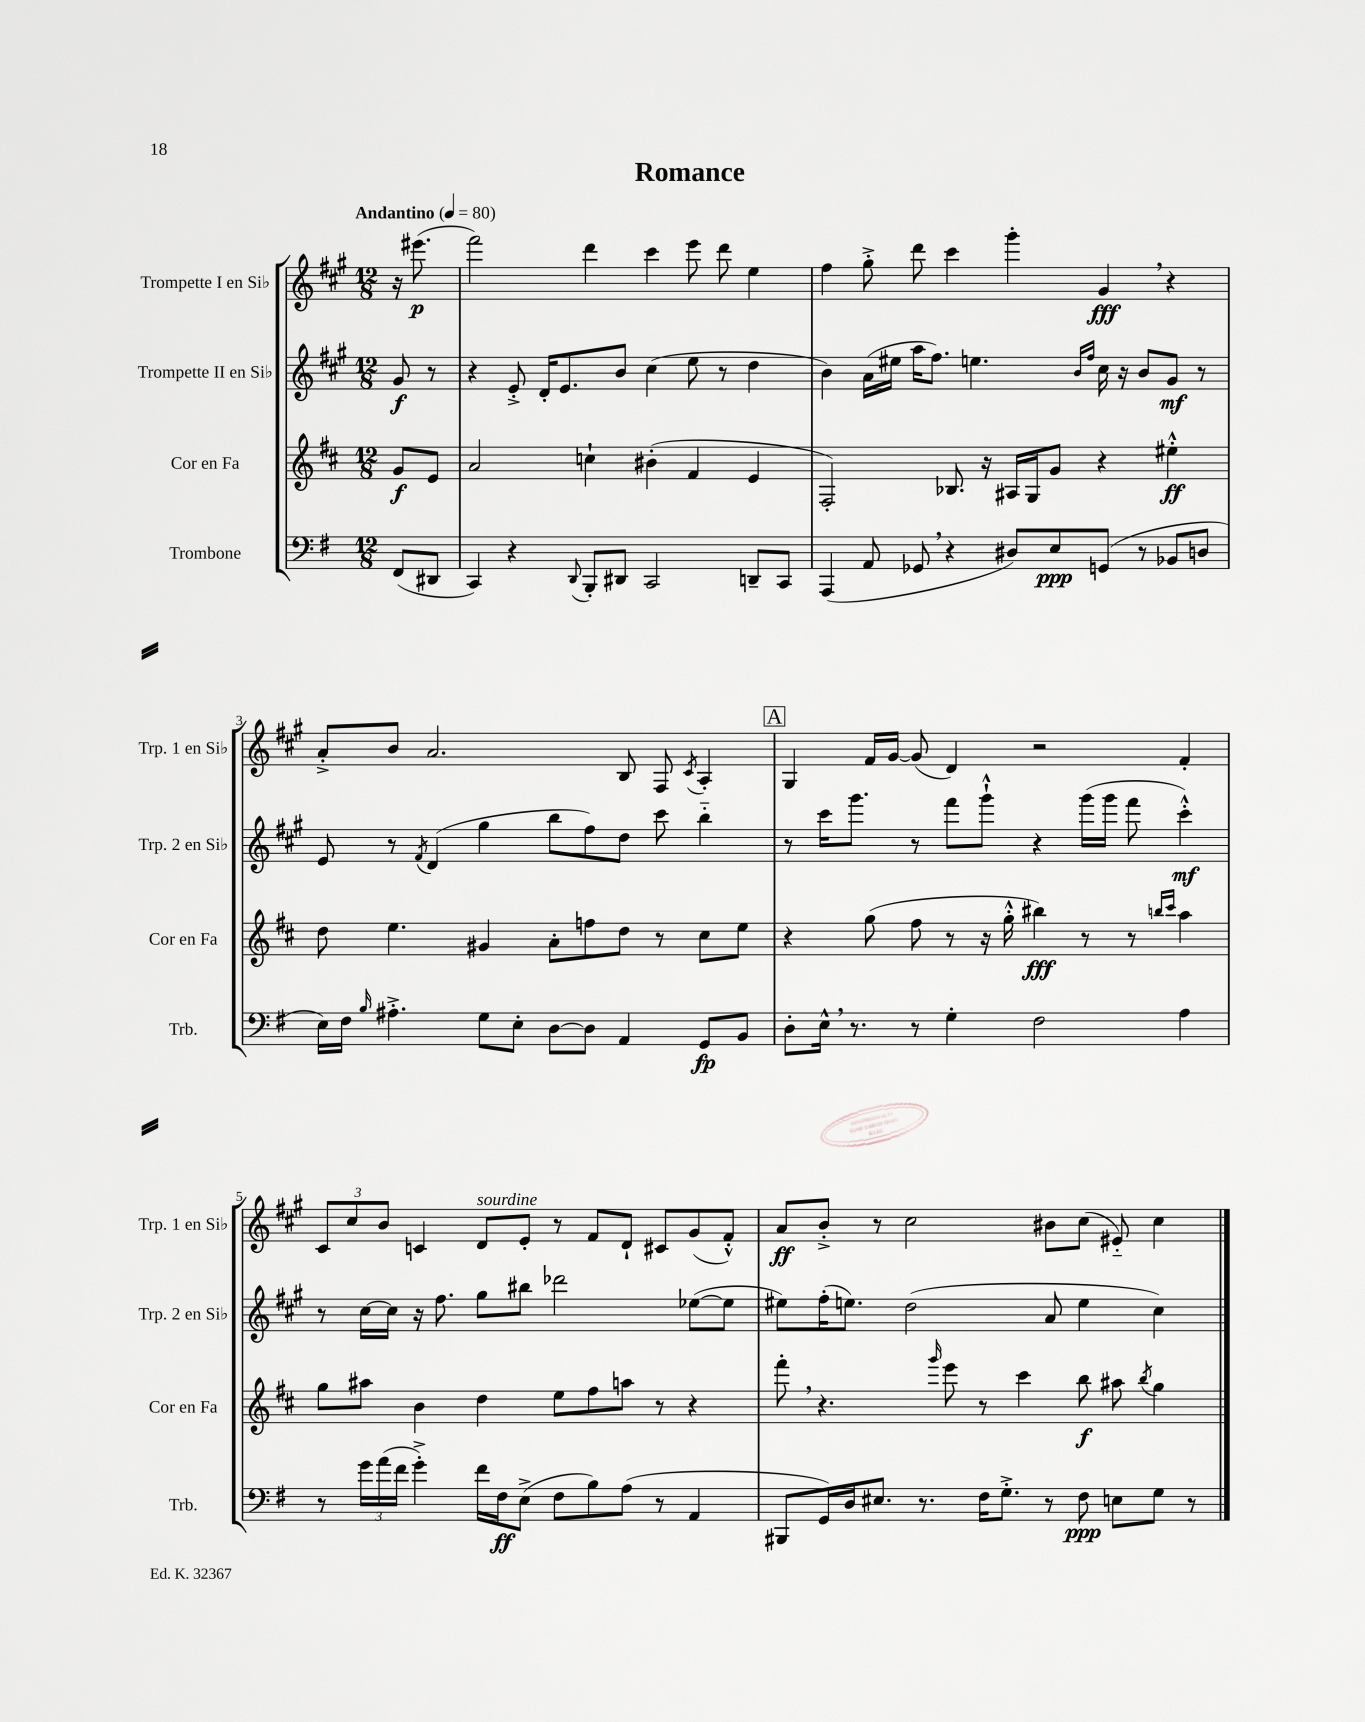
\header { title = "Romance" }
<<
\new StaffGroup <<
\new Staff = "s0" \with { instrumentName = "Trompette I en Sib" shortInstrumentName = "Trp. 1 en Sib" } {
    \clef treble \key a \major \numericTimeSignature \time 12/8 \partial 4 \tempo "Andantino" 4 = 80
    \autoBeamOff r16 eis'''8.\p( |
    fis'''2) d'''4 cis'''4 e'''8 d'''8 e''4 |
    fis''4 gis''8-.-> d'''8 cis'''4 gis'''4-. gis'4\fff \breathe r4 |
    a'8[-.-> b'8] a'2. b8 fis8 \acciaccatura { cis'8 } a4-. |
    \mark \markup { \box "A" } gis4 fis'16[ gis'16]~ gis'8( d'4) r2 fis'4-. |
    \tuplet 3/2 { cis'8[ cis''8 b'8] } c'4 d'8[^\markup { \italic "sourdine" } e'8]-. r8 fis'8[ d'8]-! cis'8[ gis'8( fis'8]-.-^) |
    a'8[\ff b'8]-.-> r8 cis''2 bis'8[ cis''8]( eis'8-_) cis''4 \bar "|." |
}
\new Staff = "s1" \with { instrumentName = "Trompette II en Sib" shortInstrumentName = "Trp. 2 en Sib" } {
    \clef treble \key a \major \numericTimeSignature \time 12/8 \partial 4
    \autoBeamOff gis'8\f r8 |
    r4 e'8-.-> d'16[-. e'8. b'8] cis''4( e''8 r8 d''4 |
    b'4) a'16[( eis''16] a''16[ fis''8.]) e''4. \grace { b'16[ fis''16] } cis''16 r16 b'8[ gis'8]\mf r8 |
    e'8 r8 \acciaccatura { fis'8 } d'4( gis''4 b''8[ fis''8) d''8] cis'''8 b''4-_ |
    \mark \markup { \box "A" } r8 cis'''16[ gis'''8.] r8 fis'''8[ gis'''8]-!-^ r4 gis'''16[( gis'''16] fis'''8 cis'''4-.-^\mf) |
    r8 cis''16[~ cis''16] r16 fis''8. gis''8[ bis''8] des'''2 ees''8[~( ees''8] |
    eis''8[) fis''16-.( e''8.]) d''2( a'8 e''4 cis''4) \bar "|." |
}
\new Staff = "s2" \with { instrumentName = "Cor en Fa" shortInstrumentName = "Cor en Fa" } {
    \clef treble \key d \major \numericTimeSignature \time 12/8 \partial 4
    \autoBeamOff g'8[\f e'8] |
    a'2 c''4-! bis'4-.( fis'4 e'4 |
    fis2-.) bes8. r16 ais16[ g16 g'8] r4 eis''4-.-^\ff |
    d''8 e''4. gis'4 a'8[-. f''8 d''8] r8 cis''8[ e''8] |
    \mark \markup { \box "A" } r4 g''8( fis''8 r8 r16 g''16-.-^ bis''4\fff) r8 r8 \grace { b''16[ cis'''16] } a''4 |
    g''8[ ais''8] b'4 d''4 e''8[ fis''8 a''8] r8 r4 |
    fis'''8-. \breathe r4. \grace { g'''16 } e'''8 r8 cis'''4 b''8\f ais''8 \acciaccatura { b''8 } g''4 \bar "|." |
}
\new Staff = "s3" \with { instrumentName = "Trombone" shortInstrumentName = "Trb." } {
    \clef bass \key g \major \numericTimeSignature \time 12/8 \partial 4
    \autoBeamOff fis,8[( dis,8] |
    c,4) r4 \appoggiatura { d,8 } b,,8[-. dis,8] c,2 d,8[-- c,8] |
    a,,4( a,8 ges,8 \breathe r4 dis8[) e8\ppp g,8]( r8 bes,8[ d8] |
    e16[) fis16] \grace { b16 } ais4.-.-> g8[ e8]-. d8[~ d8] a,4 g,8[\fp b,8] |
    \mark \markup { \box "A" } d8[-. e16]-^ \breathe r8. r8 g4-. fis2 a4 |
    r8 \tuplet 3/2 { g'16[ a'16( fis'16] } g'4-.->) fis'16[ fis16\ff e8]->( fis8[ b8) a8]( r8 a,4 |
    bis,,8[ g,16) d16 eis8.] r8. fis16[ g8.]-.-> r8 fis8\ppp e8[ g8] r8 \bar "|." |
}
>>
>>
